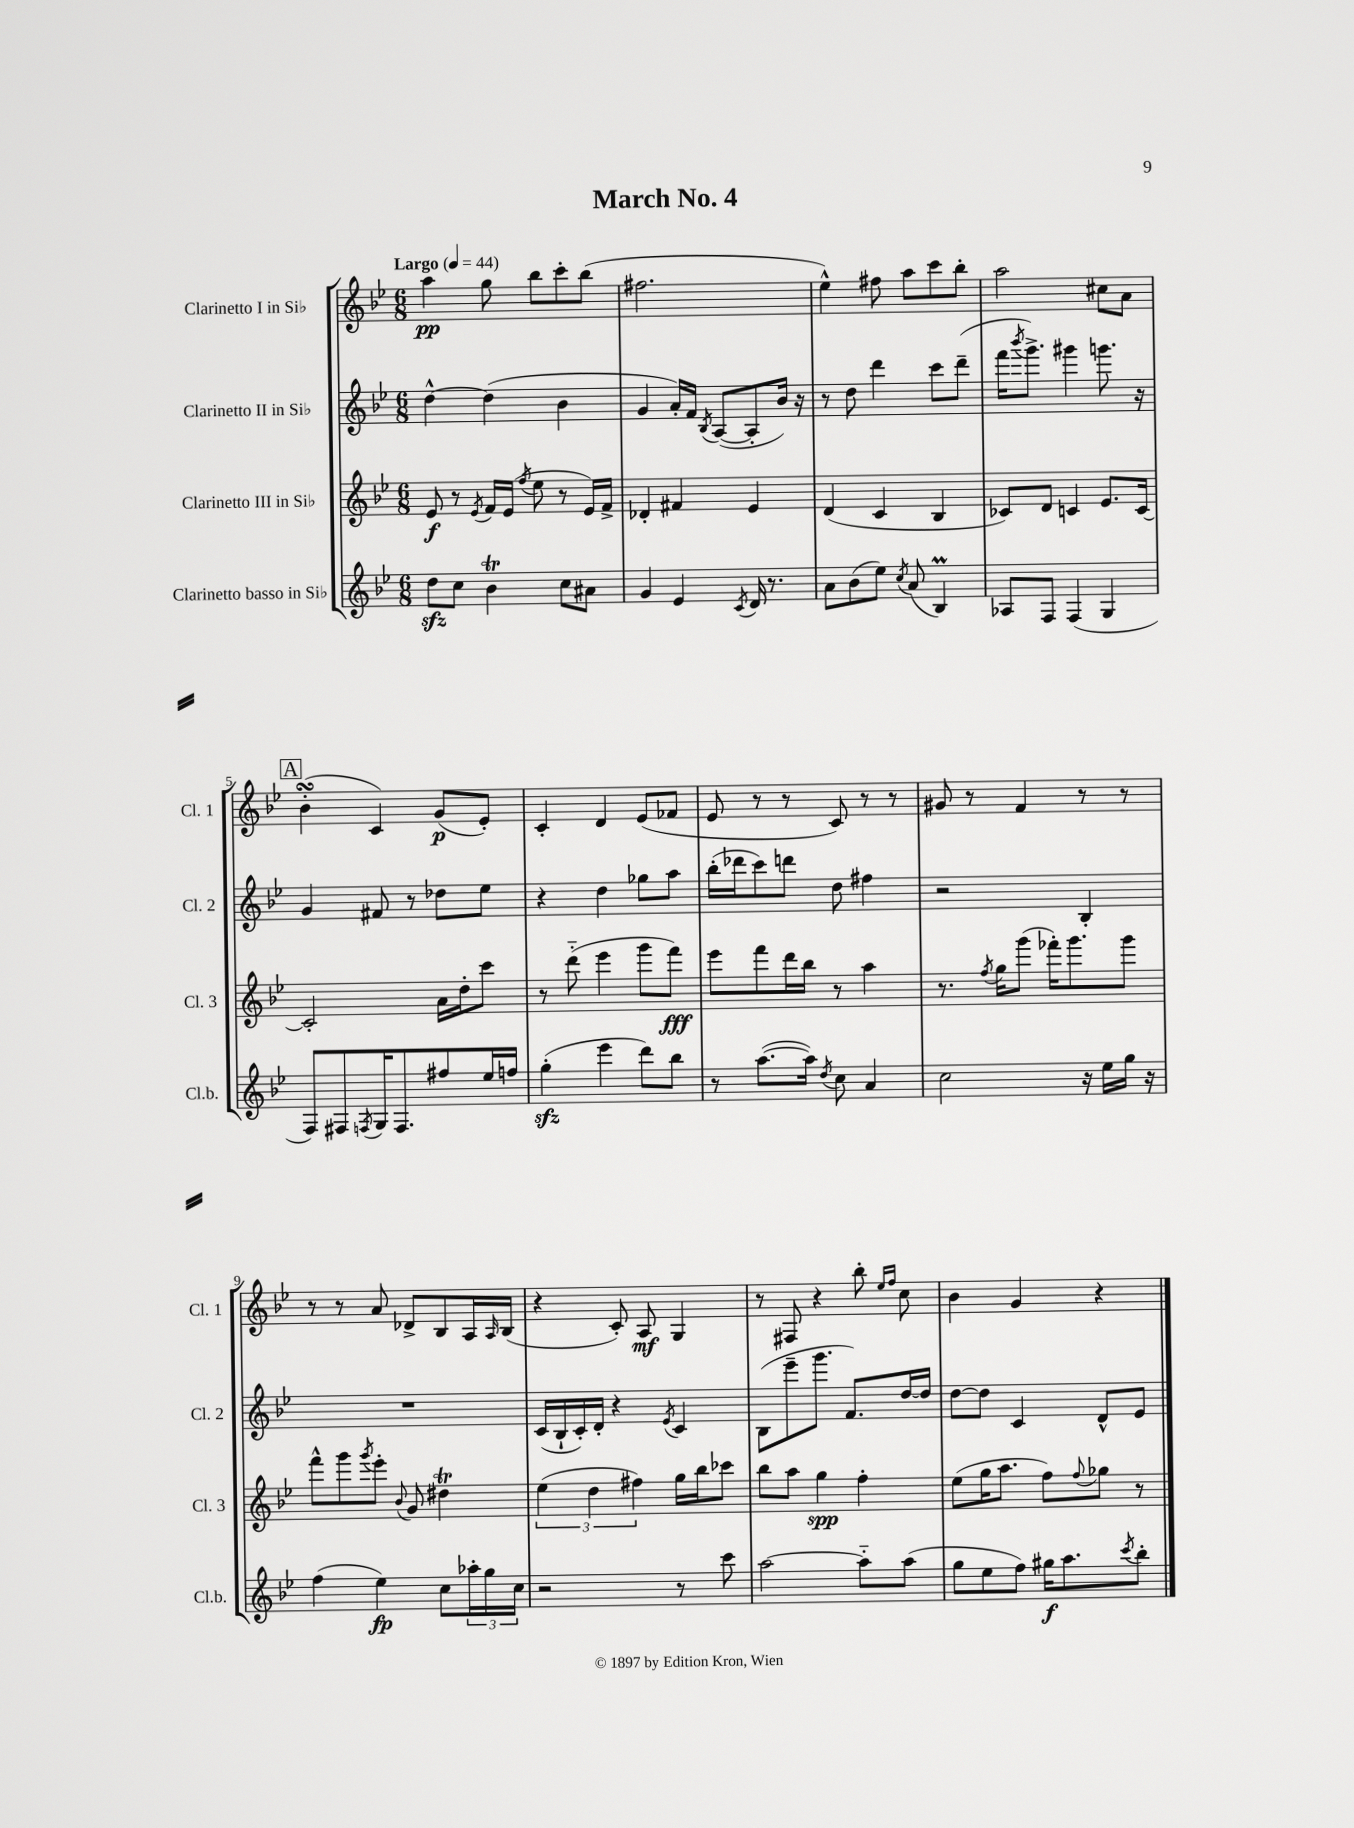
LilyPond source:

\header { title = "March No. 4" }
<<
\new StaffGroup <<
\new Staff = "s0" \with { instrumentName = "Clarinetto I in Sib" shortInstrumentName = "Cl. 1" } {
    \clef treble \key bes \major \numericTimeSignature \time 6/8 \tempo "Largo" 4 = 44
    a''4\pp g''8 bes''8 c'''8-. bes''8( |
    fis''2. |
    ees''4-^) fis''8 a''8 c'''8 bes''8-. |
    a''2 cis''8 a'8 |
    \mark \markup { \box "A" } bes'4-.\turn( c'4) g'8\p( ees'8-.) |
    c'4-. d'4 ees'8( fes'8 |
    ees'8 r8 r8 c'8) r8 r8 |
    gis'8 r8 f'4 r8 r8 |
    r8 r8 a'8 des'8-> bes8 a16 \grace { a16 } bes16( |
    r4 c'8-.) a8\mf g4 |
    r8 fis8 r4 bes''8-. \grace { ees''16 f''16 } c''8 |
    bes'4 g'4 r4 \bar "|." |
}
\new Staff = "s1" \with { instrumentName = "Clarinetto II in Sib" shortInstrumentName = "Cl. 2" } {
    \clef treble \key bes \major \numericTimeSignature \time 6/8
    d''4~-^ d''4( bes'4 |
    g'4 a'16-.) f'16 \acciaccatura { bes8 } a8~( a8-. bes'16) r16 |
    r8 d''8 d'''4 c'''8 d'''8--( |
    f'''16 \acciaccatura { bes'''8 } g'''8.->) gis'''4 g'''8. r16 |
    \mark \markup { \box "A" } g'4 fis'8 r8 des''8 ees''8 |
    r4 d''4 ges''8 a''8 |
    bes''16-.( des'''16 c'''8) d'''8 d''8 fis''4 |
    r2 bes4-. |
    R2. |
    c'16( bes16-! c'16-.) d'16-. r4 \acciaccatura { ees'8 } c'4 |
    bes8( ees'''8-- g'''8. f'8.) d''16~ d''16 |
    d''8~ d''8 c'4 d'8-^ ees'8 \bar "|." |
}
\new Staff = "s2" \with { instrumentName = "Clarinetto III in Sib" shortInstrumentName = "Cl. 3" } {
    \clef treble \key bes \major \numericTimeSignature \time 6/8
    ees'8\f r8 \acciaccatura { ees'8 } f'16 ees'16( \acciaccatura { f''8 } ees''8 r8 ees'16) f'16-> |
    des'4-. fis'4 ees'4 |
    d'4( c'4 bes4 |
    ces'8) d'8 c'4 ees'8. c'16~ |
    \mark \markup { \box "A" } c'2-. a'16 d''16-. c'''8 |
    r8 d'''8-_( ees'''4 g'''8 f'''8\fff) |
    ees'''8 f'''8 d'''16 bes''16 r8 a''4 |
    r8. \acciaccatura { f''8 } g''16 g'''8( fes'''16-.) g'''8. g'''8 |
    f'''8-^ g'''8 \acciaccatura { g'''8 } ees'''8-. \appoggiatura { bes'8 } g'8 dis''4\trill |
    \tuplet 3/2 { ees''4( d''4 fis''4) } g''16 bes''16 ces'''8 |
    bes''8 a''8 g''4\spp f''4-. |
    ees''8( g''16 a''8. f''8) \appoggiatura { f''8 } ges''8 r8 \bar "|." |
}
\new Staff = "s3" \with { instrumentName = "Clarinetto basso in Sib" shortInstrumentName = "Cl.b." } {
    \clef treble \key bes \major \numericTimeSignature \time 6/8
    d''8\sfz c''8 bes'4\trill c''8 ais'8 |
    g'4 ees'4 \acciaccatura { c'8 } d'16 r8. |
    a'8 bes'8( ees''8) \acciaccatura { c''8 } a'8( bes4\prall) |
    aes8 f8 f4( g4 |
    \mark \markup { \box "A" } f8) fis8 \acciaccatura { f8 } g16 f8. fis''8 ees''16 f''16 |
    g''4-.\sfz( ees'''4 d'''8) bes''8 |
    r8 a''8.~( a''16) \acciaccatura { d''8 } c''8 a'4 |
    c''2 r16 ees''16 g''16 r16 |
    f''4( ees''4\fp) c''8 \tuplet 3/2 { aes''16-. g''16 c''16 } |
    r2 r8 c'''8 |
    a''2~ a''8-_ a''8( |
    g''8 ees''8 f''8) gis''16\f a''8. \acciaccatura { c'''8 } bes''8-. \bar "|." |
}
>>
>>
